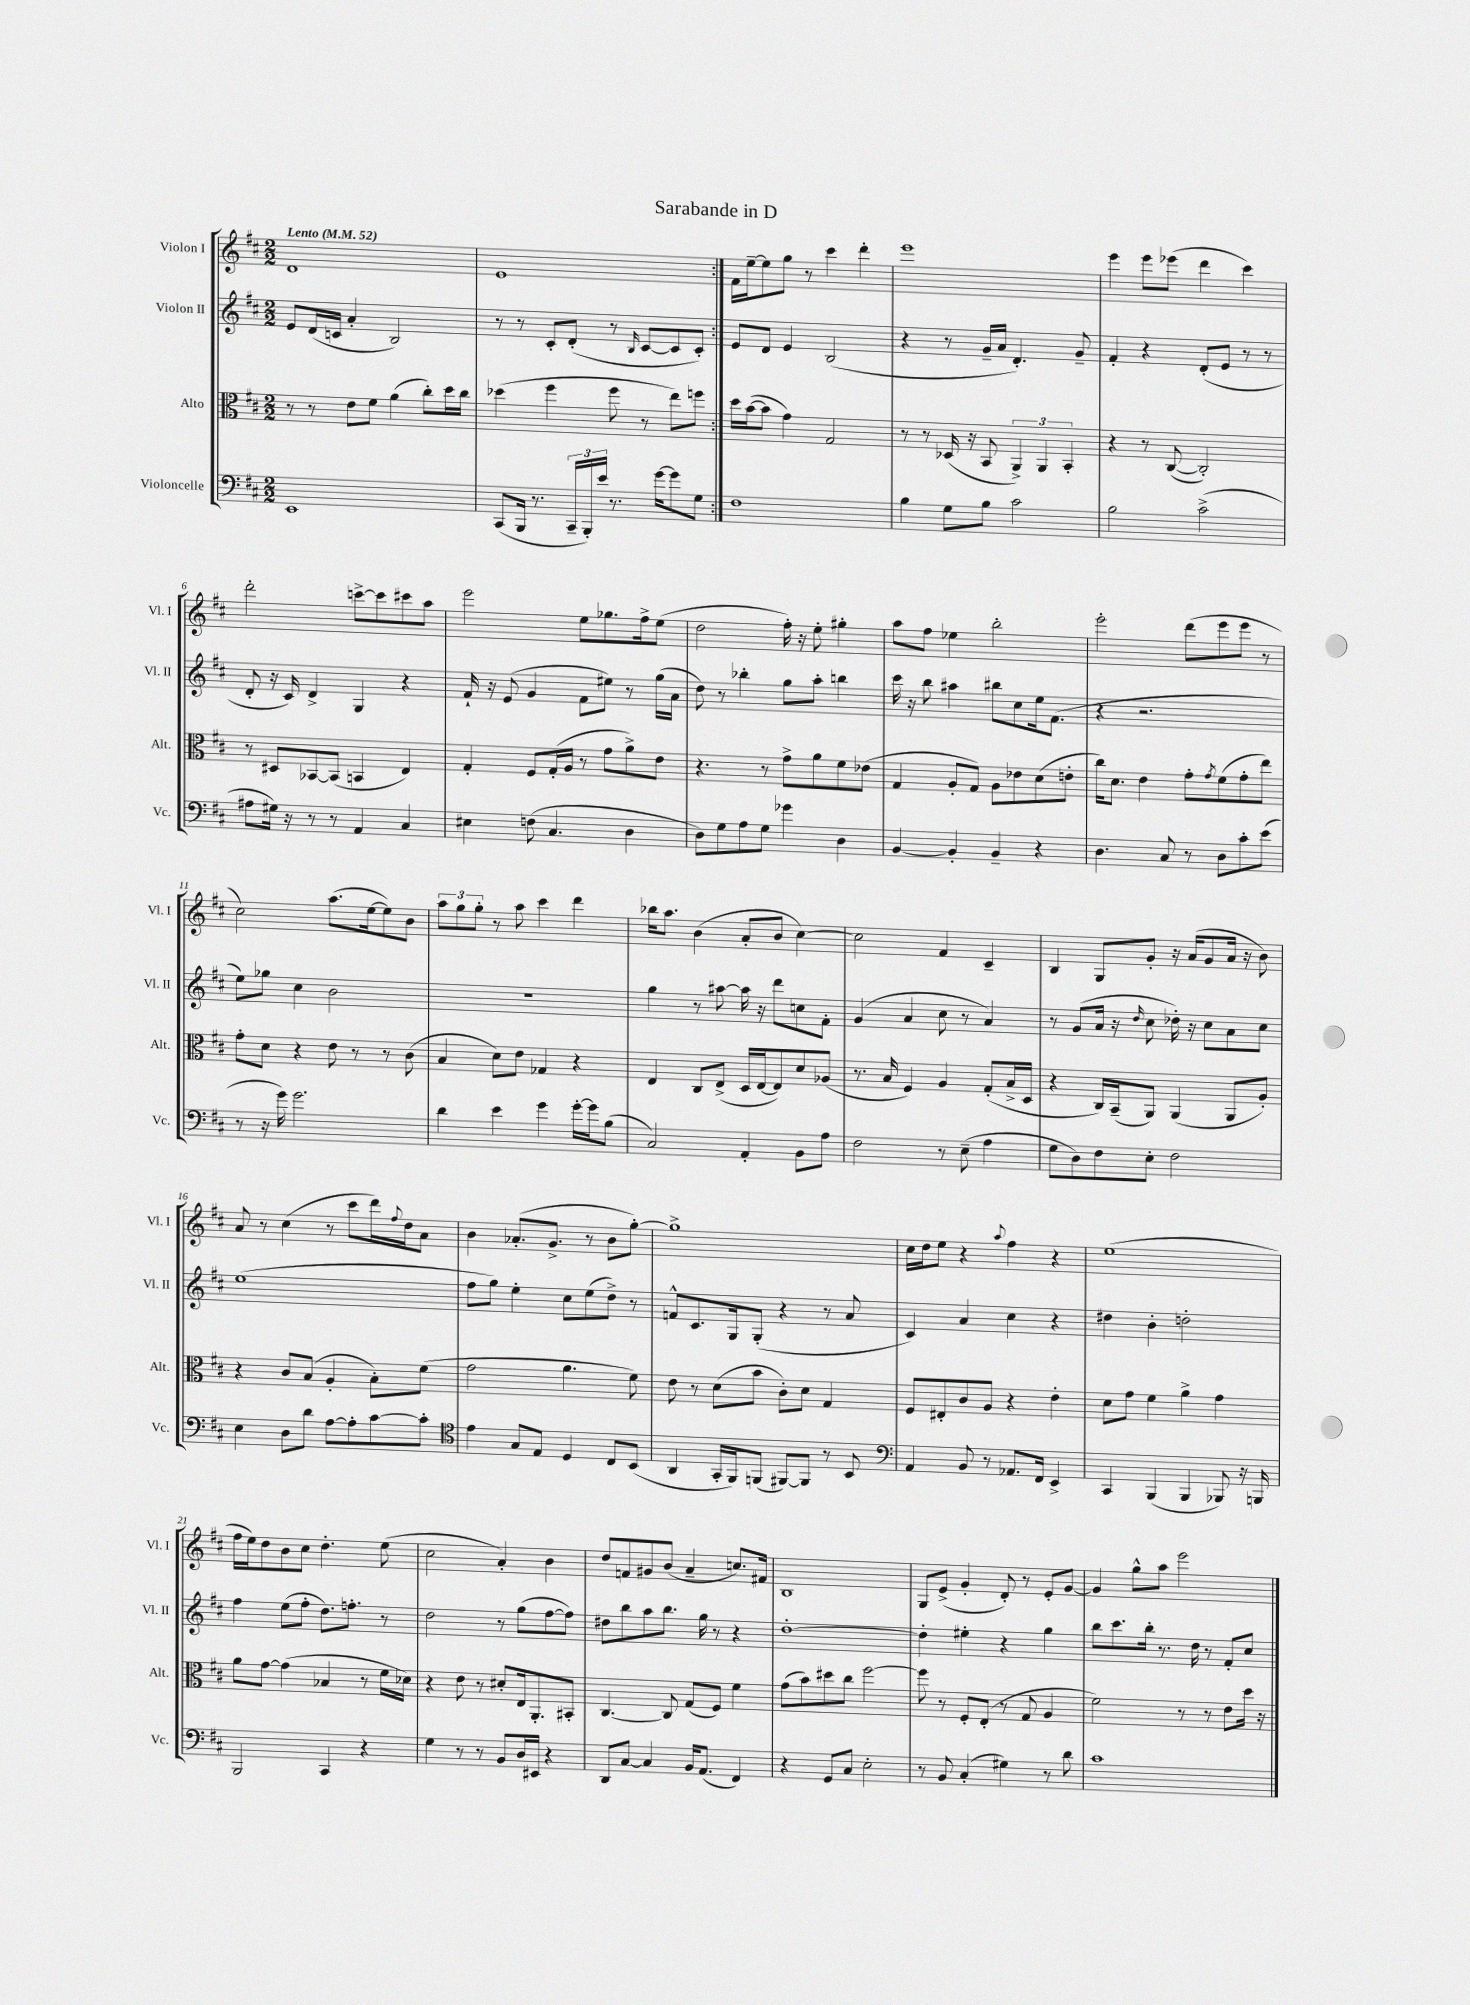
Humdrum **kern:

**kern	**kern	**kern	**kern
*staff4	*staff3	*staff2	*staff1
*clefF4	*clefC3	*clefG2	*clefG2
*k[f#c#]	*k[f#c#]	*k[f#c#]	*k[f#c#]
*M2/2	*M2/2	*M2/2	*M2/2
*MM52	*MM52	*MM52	*MM52
1EE	8r	8e/L	1d
.	8r	(16d/L	.
.	.	16c/JJ	.
.	8e\L	4a'/	.
.	8f#\J	.	.
.	(4a\	2B/)	.
.	8cc#'\L)	.	.
.	16dd\L	.	.
.	16cc#\JJ	.	.
=	=	=	=
(8CC#/L	(4dd-\	8r	1e
16BBB/Jk	.	8r	.
8.r	.	.	.
.	4ff#\	8c#'/L	.
24CC#~/LL	.	(8d'/J	.
24BBB'/)	.	.	.
24e/JJ	.	.	.
8.r	8ff#\	8r	.
.	.	16qqB/	.
.	8r	[8c#/L	.
[16g\LK	.	.	.
8g\]	8ee\L)	8c#/]	.
8G\J	8ff\J	8c#'/J)	.
=:|!	=:|!	=:|!	=:|!
1F#	16dd\LL	8e/L	16f#\LL
.	([16b\J	.	[16ee~\J
.	8b\]J	8d/J	8ee\]
.	4g\)	4e/	8gg\J
.	.	.	8r
.	2G/	(2B/	4ccc#\
.	.	.	4ddd'\
=	=	=	=
4B\	8r	4r	1eee
.	8r	.	.
8G\L	(16D-/	8r	.
.	16r	.	.
8B\J	8BB/	16g~/LL	.
.	.	16a/JJ	.
2c#\	6AA^/)	4.d'/)	.
.	6AA/	.	.
.	6BB'/	.	.
.	.	8g~/	.
=	=	=	=
2B\	4r	4f#'/	4eee\
.	8r	4r	8eee\L
.	([8C#/	.	(8eee-\J
(2c#^\	2C#'/])	(8d'/L	4ddd\
.	.	8e/J	.
.	.	8r	4ccc#\)
.	.	8r	.
=	=	=	=
8A#\L	8r	8d'/	2ddd'\
16G#\Jk)	8D#/L	16r	.
16r	.	16c#/)	.
8r	[8BB-/	4d^/	.
8r	(8BB-/]J	.	.
4AA/	4BB/	4G/	[8ccc^\L
.	.	.	8ccc\]
4C#/	4E/)	4r	8ccc#\
.	.	.	8aa\J
=	=	=	=
4E#\	4G'/	16f#`/	2eee\
.	.	16r	.
.	.	(8e/	.
(8F\	8F#/L	4g/	.
4.C#/	(16G'/L	.	.
.	16A/JJ	.	.
.	8r	8f#\L	8ee\L
.	8g\L	8ee#\J)	8.gg-\
4D\	8a^\)	8r	.
.	.	.	16ff#^\k
.	8e\J	(16gg\LL	(8ee\J
.	.	16a\JJ	.
=	=	=	=
8D\L)	4.r	8dd\)	2dd\
8G\	.	8r	.
8A\	.	4bb-'\	.
8G\J	8r	.	.
4g-\	8g^\L	8gg\L	16ff#'\)
.	.	.	16r
.	8a\	8aa'\J	8ee'\
4D\	8f#\	4bb\	4gg#'\
.	(8e-\J	.	.
=	=	=	=
[4BB/	4G/	16ccc#\	8aa\L
.	.	16r	.
.	.	8bb\	8ff#\J
4BB'/]	8A'/L	4aa#\	4ee-\
.	8G/J)	.	.
4BB~/	8A\L	8bb#\L	2bb'\
.	8e-\	8cc#\	.
4r	(8d\	16ee\k	.
.	.	(8.f#\J	.
.	8e'\J	.	.
=	=	=	=
4.D\	16cc#\LK)	4r	2eee'\
.	8.d\J	.	.
.	4e\	2.r	.
8C#/	.	.	.
8r	8g'\L	.	(8ddd\L
.	8qg/	.	.
8D\L	(8f#\	.	8eee\
8c#'\	8g'\	.	8eee\J
(8e\J	8ee\J)	.	8r
=	=	=	=
8r	8g'\L	8ee\L)	2cc#\)
16r	8d\J	8gg-\J	.
16g\)	.	.	.
2.g\	4r	4cc#\	.
.	8e\	2b\	(8.aa\L
.	8r	.	.
.	.	.	[16ee\k
.	8r	.	8ee\])
.	(8c#\	.	8b\J
=	=	=	=
4d\	4B/	1r	12aa\L
.	.	.	12gg\
.	.	.	12gg'\J
4e\	8d\L)	.	8r
.	8e\J	.	8aa\
4g\	4G-/	.	4ccc#\
[16g'\LL	4r	.	4ddd\
16g\]J	.	.	.
(8B\J	.	.	.
=	=	=	=
2C#/)	4E/	4gg\	16bb-\LK
.	.	.	8.aa\J
.	8C#/L	8r	(4b\
.	(8E^/J	[8aa#\	.
4AA'/	16D/LL	16aa#\]	8a'/L
.	[16E/J	16r	.
.	8E/])	8ddd\L	8b/J
8BB\L	8d/	8cc\	[4cc#\)
8A\J	(8A-/J	8f#'\J	.
=	=	=	=
2F#\	8.r	(4g/	2cc#\]
.	16B/	.	.
.	4F#/)	4a/	.
8r	4A/	8cc#\	4f#/
(8E~\	.	8r	.
4A\	(8G'/L	4a/)	4c#~/
.	16B^/L	.	.
.	16D/JJ	.	.
=	=	=	=
8G\L	4r	8r	4B/
8D\)	.	(8g/L	.
8F#\	16C#/LL)	16a/Jk	8G/L
.	(16BB~/J	16r	.
.	.	16qqdd/	.
8E'\J	8AA/J)	8cc#\	8g'/J
2F#\	(4AA/	16dd-'\)	16r
.	.	16r	(16a/LK
.	.	8cc#\L	8g/
.	8AA/L	8a\	16a/Jk
.	.	.	16r
.	8A'/J)	8cc#\J	8b\)
=	=	=	=
4E\	4r	(1ee	8a/
.	.	.	8r
8D\L	8c#/L	.	(4cc#\
8d\J	(8B/J	.	.
[8A\L	4A'/	.	8r
8A'\]	.	.	8ccc#\L
[8c#\	8B'\L)	.	16ddd\L)
.	.	.	8qqff#/
.	.	.	16dd\J
8c#'\]J	(8f#\J	.	8a\J
=	=	=	=
*clefC4	*	*	*
4e\	2g\	8ff#\L	4b\
.	.	8gg\J)	.
8G/L	.	4ee'\	(8.a-'/L
8E/J	.	.	.
.	.	.	8.g^/J
4D/	4.a\	8cc#\L	.
.	.	(8ee\	8r
8C#/L	.	8dd^\J)	8b\L
(8BB/J	8f#\)	8r	[8gg'\J)
=	=	=	=
4AA/	8e\	8f^^/L	1gg^]
.	8r	8.c#/	.
16GG'/LL	(8d\L	.	.
16FF#/J)	.	16G/k	.
(8FF/J	8b\J	(8G'/J	.
[8FF#/L)	8c#'\L)	4r	.
8FF#/]J	8d\J	.	.
8r	4G/	8r	.
8BB/	.	8a/	.
=	=	=	=
*clefF4	*	*	*
4AA/	8F#/L	4c#/)	16cc#\LL
.	.	.	16dd\J
.	8E#'/	.	8ee\J
8BB/	8c#/	4a/	4r
8r	8A/J	.	.
.	.	.	8qqaa/
8.AA-/L	4r	4cc#\	4ff#\
16FF#/Jk	.	.	.
4EE^/	4e'\	4r	4r
=	=	=	=
4CC#/	8d\L	4dd#\	(1ee
.	8g\J	.	.
(4BBB/	4f#\	4b'\	.
4BBB/	4a^\	2dd'\	.
8BBB-/)	4g\	.	.
16r	.	.	.
16BBB/	.	.	.
=	=	=	=
2BBB/	8a\L	4ff#\	16ff#\LL
.	.	.	16ee\J)
.	[8g\J	.	8dd\
.	(4g\]	(8ee\L	8b\
.	.	8ff#'\J	8cc#\J
4CC#/	4B-/	8.dd\L)	4.dd'\
.	.	8.ff'\J	.
4r	8r	.	.
.	16f#\LL	8r	(8ee\
.	16d-\JJ)	.	.
=	=	=	=
4G\	4r	2dd\	2cc#\
8r	8e\	.	.
8r	8r	.	.
8BB/L	8d#'/L	8r	4a'/)
16D/L	16E/k	(8gg\L	.
16EE#/JJ	8.AA'/	.	.
4r	.	[8ff#\	4b\
.	8BB#'/J	8ff#\]J)	.
=	=	=	=
8DD/L	[4.C#/	8dd#\L	8dd/L
[8C#/J	.	8bb\	8f/
4C#/]	.	8aa\	8g#/
.	8C#/]	8.bb\J	(8b/J
16BB/LK	(8G/L	.	4a~/
(8.AA/J	.	16gg\	.
.	8F#/J)	8r	.
4FF#/)	4f#\	4r	8.cc/L)
.	.	.	16f#/Jk
=	=	=	=
4r	(8g\L	[1dd'	1B
.	8b\)	.	.
8GG/L	8dd#\	.	.
8C#/J	8cc#\J	.	.
2E'\	[2ff#\	.	.
=	=	=	=
8r	8ff#\]	4dd'\]	8G/L
8BB/	8r	.	(8e^/J
(4C#'/	8F#'/L	4ee#'\	4g'/
.	(8E'/J	.	.
4G#\)	8r	4r	8d'/)
.	8G/	.	8r
8r	4A/	4gg\	8e'/L
8d\	.	.	[8g/J
=	=	=	=
1c#	2f#\)	8bb\L	4g/]
.	.	8.ccc#\	.
.	.	.	8gg^^\L
.	.	16bb'\Jk	.
.	.	8.r	8aa\J
.	8r	.	2eee\
.	.	16dd\	.
.	8r	8r	.
.	8e\L	8f#'/L	.
.	16dd\Jk	8cc#/J	.
.	16r	.	.
==	==	==	==
*-	*-	*-	*-
